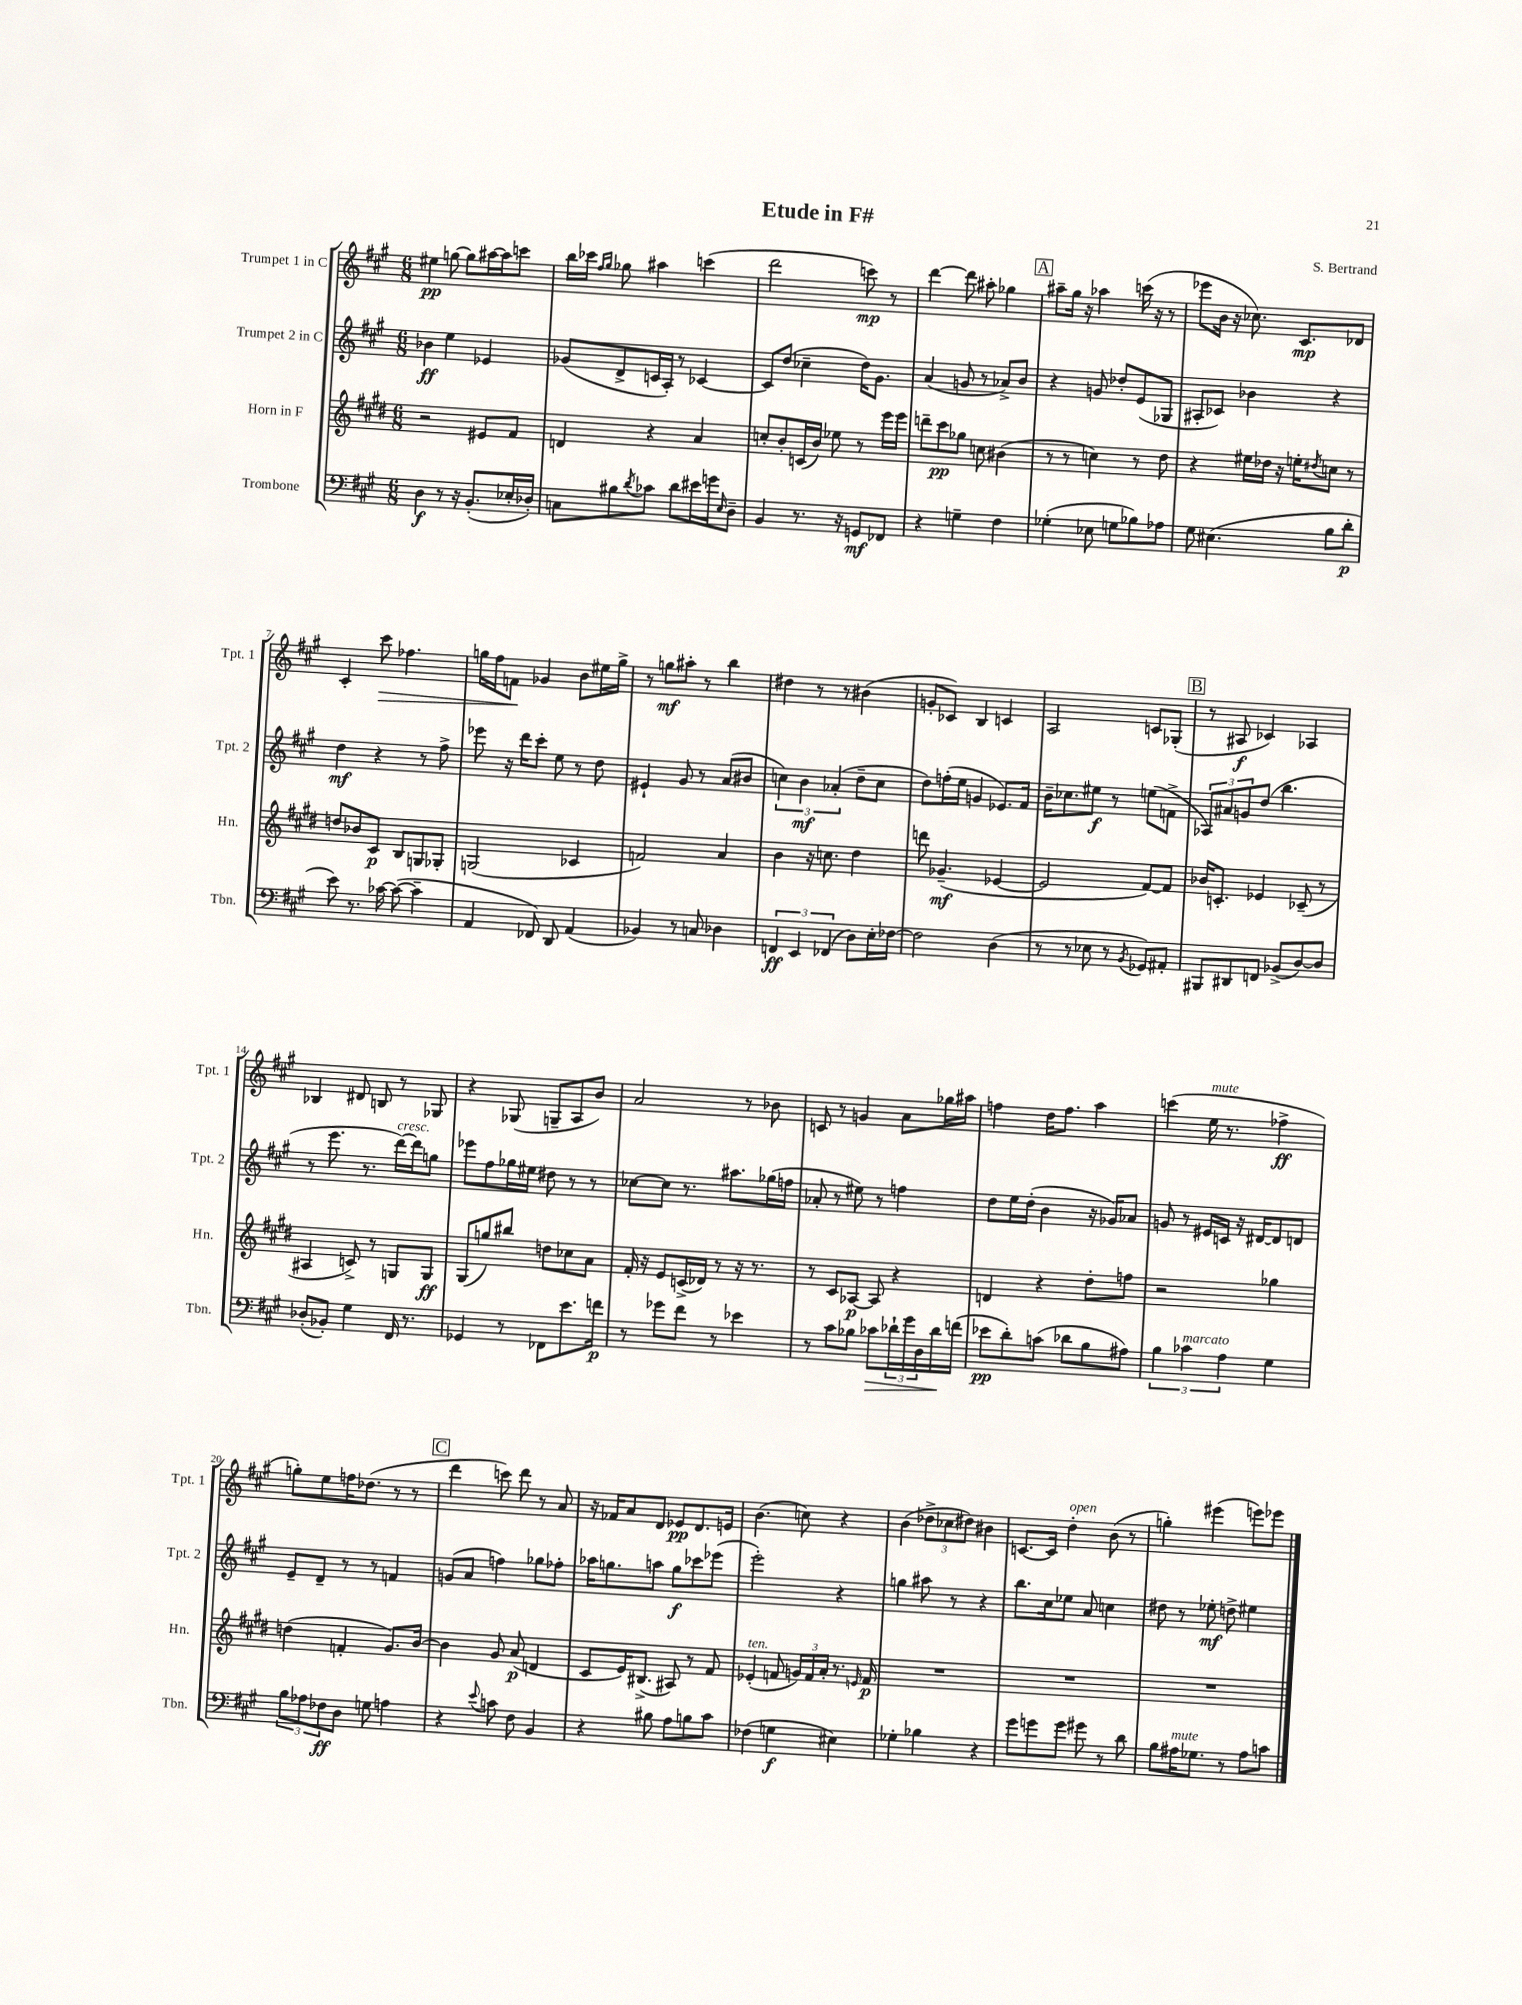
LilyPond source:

\header { title = "Etude in F#" composer = "S. Bertrand" }
<<
\new StaffGroup <<
\new Staff = "s0" \with { instrumentName = "Trumpet 1 in C" shortInstrumentName = "Tpt. 1" } {
    \clef treble \key a \major \numericTimeSignature \time 6/8
    eis''4\pp g''8~ g''8 ais''16~ ais''16 c'''8 |
    b''16 ces'''16 \grace { fis''16 gis''16 } ges''8 ais''4 c'''4( |
    d'''2 c'''8\mp) r8 |
    d'''4~ d'''8 ais''8-. ges''4 |
    \mark \markup { \box "A" } ais''8-- gis''16 r16 aes''4 c'''16( r16 r8 |
    ees'''8 b'16 r16 ces''8.) cis'8.\mp des'8 |
    cis'4-. cis'''8\> fes''4. |
    g''16 fis''16 f'8\! ges'4 b'8 eis''16 g''16-> |
    r8 g''8\mf ais''8-. r8 b''4 |
    dis''4 r8 r8 bis'4( |
    g'8-. ces'8) b4 c'4 |
    a2 c'8 ges8-.( |
    \mark \markup { \box "B" } r8 ais8\f ces'4) aes4 |
    bes4 dis'8 b8 r8 ges8 |
    r4 ges8( g8-- a8 b'8) |
    a'2 r8 bes'8 |
    c'8 r8 g'4 a'8 ges''16 ais''16 |
    f''4 d''16 f''8. a''4 |
    c'''4( e''16^\markup { \italic "mute" } r8. fes''4->\ff |
    g''8-.) e''8 f''16 des''8.( r8 r8 |
    \mark \markup { \box "C" } d'''4 c'''8) d'''8 r8 a'8 |
    r16 fes'16 a'8 d'8 ees'8\pp d'8. e'16 |
    b'4.( c''8) r4 |
    b'4( \tuplet 3/2 { des''8-> ces''8 dis''8) } bis'4 |
    c'8.~ c'16 d''4-.^\markup { \italic "open" } b'8( r8 |
    g''4-.) eis'''4( e'''8) ees'''8 \bar "|." |
}
\new Staff = "s1" \with { instrumentName = "Trumpet 2 in C" shortInstrumentName = "Tpt. 2" } {
    \clef treble \key a \major \numericTimeSignature \time 6/8
    bes'4\ff e''4 ees'4 |
    ges'8( d'8-> c'16 a16-.) r8 ces'4~ |
    ces'8 d''8( ces''4-- d''16) gis'8. |
    a'4( g'8 r8 aes'8->) b'8 |
    \mark \markup { \box "A" } r4 g'8 des''8-. e'8( ges8 |
    ais8-. ces'8) bes'4 r4 |
    d''4\mf r4 r8 fis''8-> |
    ees'''8 r16 d'''16 cis'''8-. e''8 r8 d''8 |
    eis'4-! gis'8 r8 a'8( bis'8 |
    \tuplet 3/2 { c''4) b'4\mf aes'4-.( } d''8-- c''8 |
    d''8) f''16-.( e''16 g'4 ees'8.) fis'16 |
    b'16-- ces''8. eis''8\f r8 e''8( f'8-> |
    \mark \markup { \box "B" } \tuplet 3/2 { aes8) ais'8 g'8 } d''8( b''4. |
    r8 e'''8. r8. d'''16~^\markup { \italic "cresc." }) d'''16 g''8 |
    ees'''8 fis''8 ges''16 eis''16 dis''8 r8 r8 |
    ces''8~ ces''8 r8. ais''8. ges''16( f''16 |
    aes'8-. r8 eis''8) r8 f''4 |
    d''8 e''16 d''16-.( b'4 r16 ges'16) aes'8 |
    g'8 r8 eis'16 c'16 r16 dis'16~ dis'8 d'8 |
    e'8-- d'8-- r8 r8 f'4 |
    \mark \markup { \box "C" } g'8( a'8 f''4) ges''8 fes''8-. |
    aes''16 g''8. a''8 g''8\f ces'''8 ees'''8( |
    e'''2-.) r4 |
    g''4 ais''8 r8 r4 |
    b''8. cis''16 ees''8 a'8 c''4 |
    dis''8 r8 ees''8-.\mf d''8-> eis''4 \bar "|." |
}
\new Staff = "s2" \with { instrumentName = "Horn in F" shortInstrumentName = "Hn." } {
    \clef treble \key e \major \numericTimeSignature \time 6/8
    r2 eis'8 fis'8 |
    d'4 r4 a'4 |
    c''8-. b'8-. c'16( b'16) ees''8 r8 e'''16 e'''16 |
    d'''8-- cis'''8\pp ges''8 c''8 bis'4( |
    \mark \markup { \box "A" } r8 r8 c''4) r8 dis''8 |
    r4 eis''16 des''16 r16 e''16-. \acciaccatura { dis''8 } c''8 r8 |
    d''8 bes'8 cis'8\p b8 g8 ges8-. |
    g2( ces'4 |
    f'2) a'4 |
    b'4 r16 c''8. dis''4 |
    d'''8 ges'4.--\mf( ees'4~ |
    ees'2 fis'8~) fis'8 |
    \mark \markup { \box "B" } bes'16 c'8.-. ees'4 ces'8--( r8 |
    ais4 c'8->) r8 g8 g8\ff |
    gis8( g''8) bis''8 d''8 ces''8 a'8 |
    fis'16-. r16 e'8 c'16->( des'16) r8 r16 r8. |
    r8 cis'8 aes8~\p aes8 r4 |
    d'4 r4 dis''8-. f''8 |
    r2 ges''4 |
    d''4( f'4-. gis'8.) b'16~ |
    \mark \markup { \box "C" } b'4 gis'8 a'8\p( d'4 |
    cis'8 e'16) bis8.->( ais8) r8 fis'8 |
    ees'4-.^\markup { \italic "ten." }( f'8 \tuplet 3/2 { g'16) f'16 a'16-. } r8. \grace { e'16 } f'16\p |
    R2. |
    R2. |
    R2. \bar "|." |
}
\new Staff = "s3" \with { instrumentName = "Trombone" shortInstrumentName = "Tbn." } {
    \clef bass \key a \major \numericTimeSignature \time 6/8
    d4\f r8 r16 b,8.-.( ees16-. des16-.) |
    c8 bis8 \acciaccatura { d'8 } ces'8 d'8 eis'16 g'16 \grace { e16 } d8-- |
    b,4 r8. r16 g,8\mf fes,8 |
    r4 g4-- fis4 |
    \mark \markup { \box "A" } ges4-.( ees8 g8 bes8) aes8 |
    gis8 eis4.( b8 d'8-.\p |
    e'8) r8. ces'16~ ces'8~( ces'4-- |
    a,4 fes,8) d,8 a,4( |
    bes,4) r8 c8 des4 |
    \tuplet 3/2 { f,4\ff e,4 fes,4( } d8) e16-. fes16~ |
    fes2 d4( |
    r8 r8 ees8 r8 \acciaccatura { b,8 } ges,8) ais,8-. |
    \mark \markup { \box "B" } bis,,8 dis,8 f,8 bes,8->( d8~) d8 |
    des8-.( bes,8-.) gis4 fis,16 r8. |
    ges,4 r8 fes,8 e'8. f'16\p |
    r8 ges'8 fis'8 r8 ees'4 |
    r8 cis'8 bes8 ces'8\> \tuplet 3/2 { des'16-! gis'16 d16 } des'16\! f'16( |
    ees'8\pp d'8-.) c'8( des'8 b8 ais8) |
    \tuplet 3/2 { b4 ces'4^\markup { \italic "marcato" } a4 } gis4 |
    \tuplet 3/2 { b8 aes8 fes8\ff } d8 g8 a4 |
    \mark \markup { \box "C" } r4 \appoggiatura { e'8 } c'8 fis8 b,4 |
    r4 bis8 a8 b8 cis'8 |
    fes4( g4\f eis4) |
    ges4-. bes4 r4 |
    gis'8 g'8 g'8 gis'8 r8 d'8 |
    b8 ais16^\markup { \italic "mute" } ges8. r8 ais8 c'8 \bar "|." |
}
>>
>>
